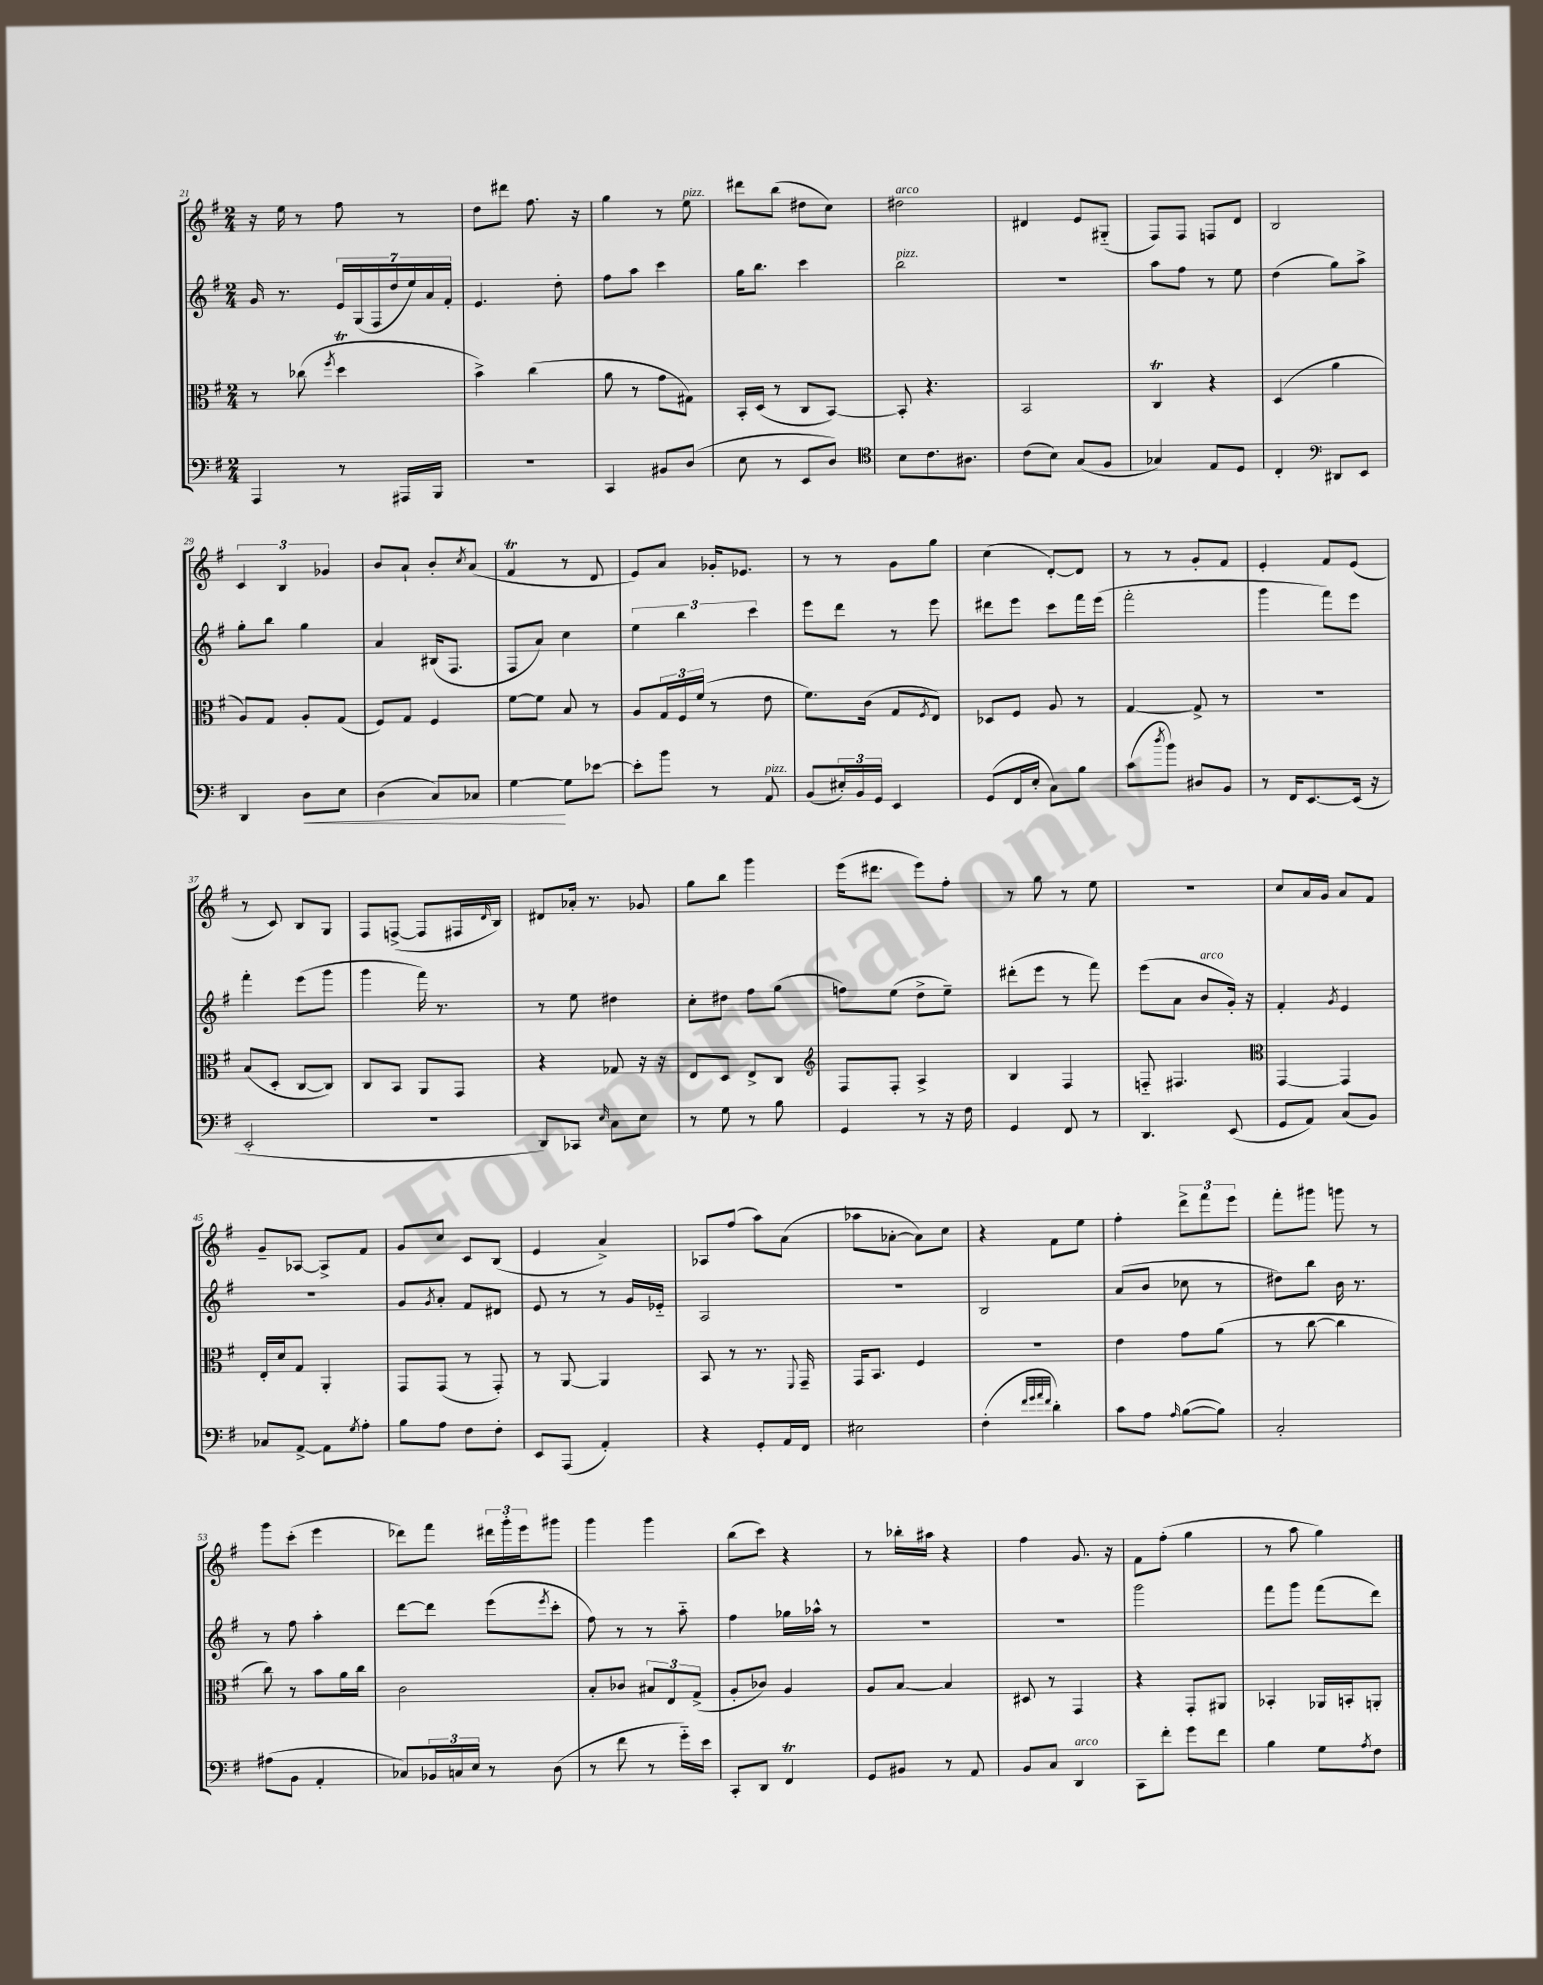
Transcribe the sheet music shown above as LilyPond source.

<<
\new StaffGroup <<
\new Staff = "s0" {
    \clef treble \key g \major \numericTimeSignature \time 2/4
    r16 e''16 r8 fis''8 r8 |
    d''8 dis'''8 fis''8. r16 |
    g''4 r8 e''8^\markup { \italic "pizz." } |
    dis'''8 b''8( dis''8 c''8) |
    dis''2^\markup { \italic "arco" } |
    dis'4 e'8 gis8-_( |
    fis8) fis8 f8 d'8 |
    b2 |
    \tuplet 3/2 { c'4 b4 ges'4 } |
    b'8 a'8-! b'8-. \acciaccatura { c''8 } a'8( |
    fis'4\trill r8 d'8 |
    e'8) a'8 ges'16-. ees'8. |
    r8 r8 g'8 g''8 |
    c''4( d'8~-.) d'8 |
    r8 r8 g'8-. fis'8 |
    e'4-. fis'8 e'8( |
    r8 c'8) b8 g8 |
    fis8 f8~->( f8 fis16 \grace { d'16 } b16) |
    dis'8 aes'16-. r8. ges'8 |
    g''8 b''8 g'''4 |
    e'''16( dis'''8. e'''8) fis''8-. |
    r8 g''8 r8 e''8 |
    r2 |
    c''8 a'16 g'16 a'8 fis'8 |
    g'8-- aes8~ aes8-> fis'8 |
    g'8 c''8 c'8 b8( |
    e'4 a'4->) |
    aes8 fis''8( a''8) a'8( |
    aes''8 aes'8~-. aes'8) c''8 |
    r4 fis'8 e''8 |
    fis''4-. \tuplet 3/2 { d'''8-> fis'''8 e'''8 } |
    fis'''8-. gis'''8 g'''8 r8 |
    g'''8 c'''8-.( e'''4 |
    des'''8) fis'''8 \tuplet 3/2 { dis'''16 g'''16-. e'''16 } gis'''8 |
    g'''4 g'''4 |
    b''8( c'''8) r4 |
    r8 bes''16-. ais''16 r4 |
    fis''4 g'8. r16 |
    fis'8 fis''8-.( g''4 |
    r8 a''8 g''4) \bar "|." |
}
\new Staff = "s1" {
    \clef treble \key g \major \numericTimeSignature \time 2/4
    g'16 r8. \tuplet 7/4 { e'16 g16( fis16 d''16 e''16) a'16 fis'16-. } |
    e'4. d''8-. |
    fis''8 a''8 c'''4 |
    g''16 b''8. c'''4 |
    b''2^\markup { \italic "pizz." } |
    R2 |
    a''8 fis''8 r8 e''8 |
    d''4( g''8) a''8-> |
    g''8-. b''8 g''4 |
    a'4 bis16( fis8. |
    fis8 a'8) c''4 |
    \tuplet 3/2 { e''4 b''4 c'''4 } |
    e'''8 d'''8 r8 e'''8 |
    dis'''8 e'''8 c'''8 fis'''16 e'''16( |
    fis'''2-. |
    g'''4 fis'''8) e'''8 |
    fis'''4-. e'''8( g'''8 |
    g'''4 fis'''16) r8. |
    r8 e''8 dis''4 |
    c''8-. dis''8 fis''8 g''8( |
    f''8) e''8( d''8-> e''8--) |
    dis'''8-.( e'''8 r8 fis'''8) |
    e'''8( a'8 b'8^\markup { \italic "arco" } g'16-.) r16 |
    fis'4-. \acciaccatura { g'8 } e'4 |
    R2 |
    g'8 \acciaccatura { g'8 } a'8-. fis'8 dis'8 |
    e'8 r8 r8 g'16 ees'16-_ |
    a2 |
    R2 |
    b2 |
    a'8( b'8 ces''8 r8 |
    dis''8) b''8 b'16 r8. |
    r8 fis''8 a''4-. |
    d'''8~ d'''8 e'''8( \acciaccatura { e'''8 } c'''8-. |
    fis''8) r8 r8 a''8-_ |
    fis''4 ges''16 aes''16-^ r8 |
    R2 |
    R2 |
    g'''2 |
    fis'''8 g'''8 fis'''8( d'''8) \bar "|." |
}
\new Staff = "s2" {
    \clef alto \key g \major \numericTimeSignature \time 2/4
    r8 ces''8( \acciaccatura { fis''8 } d''4\trill |
    b'4->) c''4( |
    a'8 r8 g'8 gis8) |
    b,16-. d16( r8 c8 b,8~) |
    b,8-. r4. |
    b,2 |
    c4\trill r4 |
    d4( a'4 |
    a8) g8 a8-. g8( |
    fis8) g8 fis4 |
    fis'8~ fis'8 b8 r8 |
    a8 \tuplet 3/2 { g16 fis16 fis'16( } r8 e'8 |
    fis'8.) c'16( g8 \acciaccatura { fis8 } e8) |
    des8 fis8 a8 r8 |
    g4~ g8-> r8 |
    R2 |
    b8( d8-. c8~ c8) |
    c8 b,8 a,8 g,8 |
    r4 ges8 r16 r16 |
    e8 d8 e8-> c8 |
    \clef treble fis8 fis8-. a4-> |
    b4 fis4 |
    f8-_ fis4. |
    \clef alto g,4~ g,4 |
    e16-. d'16 g8 a,4-. |
    g,8 g,8( r8 g,8-.) |
    r8 a,8~ a,4 |
    b,8 r8 r8. \appoggiatura { fis,8 } g,16-- |
    g,16 b,8. fis4 |
    R2 |
    e'4 g'8 a'8( |
    r8 c''8~ c''4 |
    c''8) r8 b'8 a'16 c''16 |
    c'2 |
    b8-. ces'8 \tuplet 3/2 { bis8 e8 g8->( } |
    a8-. ces'8) a4 |
    a8 b8~ b4 |
    dis8 r8 g,4 |
    r4 g,8-. ais,8 |
    bes,4-. aes,16 b,16-. a,8-. \bar "|." |
}
\new Staff = "s3" {
    \clef bass \key g \major \numericTimeSignature \time 2/4
    a,,4 r8 ais,,16 b,,16 |
    r2 |
    c,4 bis,8 d8( |
    e8 r8 e,8 d8) |
    \clef tenor b8 c'8. ais8. |
    c'8( b8) g8( fis8 |
    ges4) e8 d8 |
    c4-. \clef bass dis,8 e,8 |
    d,4 d8\< e8 |
    d4( c8) ces8 |
    g4~\! g8 ees'8~ |
    ees'8-. b'8 r8 a,8^\markup { \italic "pizz." } |
    b,8( \tuplet 3/2 { eis16-.) b,16 g,16 } e,4 |
    g,8( fis,16 e16-. c8) b8 |
    c'8( \acciaccatura { d''8 } b'8) dis8 b,8 |
    r8 fis,16 e,8.~ e,16( r16 |
    e,2-. |
    r2 |
    d,8) ces,8 \grace { e16 } c8 e8 |
    r8 g8 r8 b8 |
    g,4 r8 r16 fis16 |
    g,4 fis,8 r8 |
    d,4. e,8( |
    g,8 a,8) c8( b,8) |
    ces8 a,8~-> a,8 \acciaccatura { g8 } a8-. |
    b8 a8 fis8 fis8-. |
    e,8 a,,8( a,4-.) |
    r4 g,8-. a,16 fis,16 |
    eis2 |
    fis4-.( \grace { fis'32 g'32 a'32 fis'32 } d'4-.) |
    c'8 a8 \grace { a16 } b8~( b8) |
    c2-. |
    ais8( b,8 a,4-. |
    ces8) \tuplet 3/2 { bes,16 c16 e16 } r8 d8( |
    r8 fis'8 r8 g'16-_) e'16 |
    c,8-. d,8 fis,4\trill |
    g,8 bis,8 r8 a,8 |
    b,8 c8 d,4^\markup { \italic "arco" } |
    c,8 fis'8-. g'8 fis'8 |
    b4 g8 \acciaccatura { a8 } fis8 \bar "|." |
}
>>
>>
\layout { \context { \Score currentBarNumber = #21 } }
